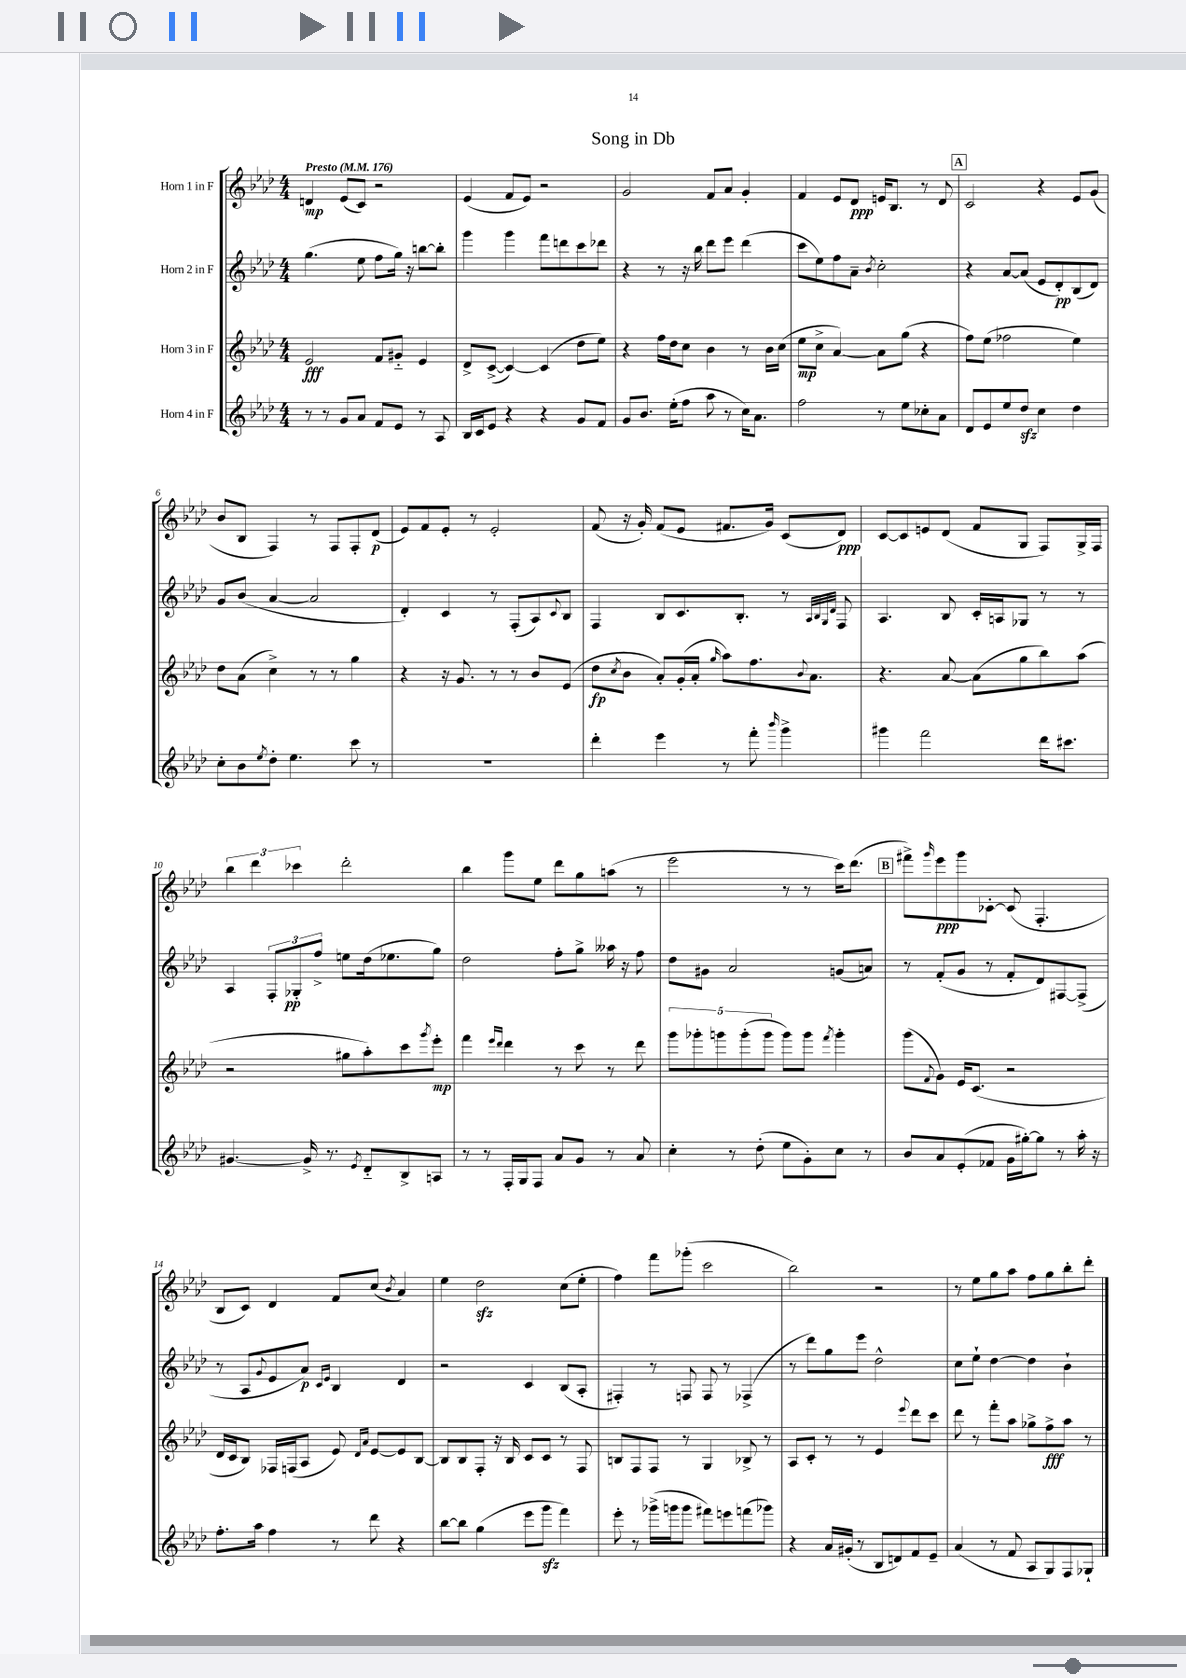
\header { title = "Song in Db" }
<<
\new StaffGroup <<
\new Staff = "s0" \with { instrumentName = "Horn 1 in F" } {
    \clef treble \key aes \major \numericTimeSignature \time 4/4 \tempo "Presto" 4 = 176
    d'4\mp ees'8( c'8) r2 |
    ees'4( f'8 ees'8) r2 |
    g'2 f'8 aes'8 g'4-. |
    f'4 ees'8 des'8\ppp e'16 bes8. r8 des'8 |
    \mark \markup { \box "A" } c'2 r4 ees'8 g'8( |
    bes'8 bes8 f4) r8 f8 f8-. des'8\p( |
    ees'8) f'8 ees'8-. r8 ees'2-. |
    f'8( r16 g'16-.) f'8( ees'8 fis'8. g'16) c'8( des'8\ppp) |
    c'8~ c'8 e'8 des'8( f'8 g8 f8) g16-> f16 |
    \tuplet 3/2 { bes''4 des'''4 ces'''4 } des'''2-. |
    bes''4 g'''8 ees''8 des'''8 g''8 a''8( r8 |
    ees'''2 r8 r8 c'''16) des'''8.( |
    \mark \markup { \box "B" } fis'''8->) \grace { g'''16 } ees'''8\ppp g'''8 ces'8~-. ces'8( f4.-. |
    bes8 c'8) des'4 f'8 c''8( \acciaccatura { bes'8 } aes'4) |
    ees''4 des''2\sfz c''8( ees''8-. |
    f''4) f'''8 ges'''8-.( c'''2 |
    bes''2) r2 |
    r8 ees''8 g''8 aes''8 f''8 g''8 bes''8-. des'''8-. \bar "|." |
}
\new Staff = "s1" \with { instrumentName = "Horn 2 in F" } {
    \clef treble \key aes \major \numericTimeSignature \time 4/4
    g''4.( ees''8 f''8 g''16) r16 b''8~ b''8-. |
    g'''4 g'''4 f'''8 d'''8 c'''8 des'''8 |
    r4 r8 r16 bes''16 des'''8 ees'''8 des'''4( |
    c'''8 ees''8) f''8 aes'8-- \acciaccatura { bes'8 } c''2-. |
    \mark \markup { \box "A" } r4 aes'8~ aes'8( ees'8 des'8-.\pp) bes8( des'8) |
    g'8 bes'8( aes'4~ aes'2 |
    des'4-.) c'4 r8 f8-.( aes8) \appoggiatura { c'8 } bes8 |
    f4 bes8 c'8. bes8.-. r8 \grace { aes32 bes32 g32 des'32 } f8 |
    aes4. bes8 c'16-. a16 ges8 r8 r8 |
    aes4 \tuplet 3/2 { f8-. ges8-.\pp f''8-> } e''8 des''16( ees''8. g''8) |
    des''2 f''8-. g''8-> aeses''16 r16 f''8 |
    des''8 gis'8 aes'2 g'8( a'8) |
    \mark \markup { \box "B" } r8 f'8-.( g'8 r8 f'8-. des'8) fis8~ fis8->( |
    r8 aes8 \appoggiatura { g'8 } ees'8 aes'8\p) \grace { c'16 ees'16 } bes4 des'4 |
    r2 c'4 bes8( aes8-. |
    fis4-.) r8 f8 f8 r8 fes4->( |
    r8 des'''8) g''8 ees'''8 des''2-^ |
    c''8 ees''8-! des''4~ des''4 bes'4-! \bar "|." |
}
\new Staff = "s2" \with { instrumentName = "Horn 3 in F" } {
    \clef treble \key aes \major \numericTimeSignature \time 4/4
    ees'2\fff f'8 gis'8-_ ees'4 |
    des'8-> c'8~->( c'4~) c'4( des''8 ees''8) |
    r4 f''16 des''16 c''8 bes'4 r8 bes'16 c''16( |
    ees''8\mp c''8-> aes'4~) aes'8 g''8( r4 |
    \mark \markup { \box "A" } f''8) ees''8( fes''2 ees''4) |
    des''8 aes'8( c''4->) r8 r8 g''4 |
    r4 r16 g'8. r8 r8 bes'8 ees'8( |
    des''8\fp \acciaccatura { c''8 } bes'8 aes'8-.) g'16-.( aes'16-. \grace { g''16 } aes''8) f''8. \appoggiatura { bes'8 } aes'8. |
    r4. aes'8~ aes'8( g''8 bes''8) aes''8( |
    r2 gis''8 aes''8-.) c'''8 \acciaccatura { g'''8 } ees'''8-.\mp |
    f'''4 \grace { ees'''16 des'''16 } des'''4 r8 c'''8 r8 des'''8 |
    \tuplet 5/4 { g'''8 ges'''8-. g'''8 g'''8-.( g'''8 } g'''8) g'''8 \acciaccatura { f'''8 } g'''4-. |
    \mark \markup { \box "B" } g'''8( \appoggiatura { f'8 } g'8) ees'16 c'8.( r2 |
    des'16 c'16 bes8) fes16 f16( aes8 ees'8) \grace { des'16 aes'16 } ees'8~ ees'8 bes8~ |
    bes8 bes8 f8-. r16 bes16 c'8 c'8 r8 f8 |
    b8 f8 f8 r8 g4 bes8-> r8 |
    aes8 c'8-. r8 r8 ees'4 \appoggiatura { ees'''8 } des'''8 c'''8 |
    des'''8 r8 f'''8-. aes''8 ges''8-> f''8->\fff aes''8 r8 \bar "|." |
}
\new Staff = "s3" \with { instrumentName = "Horn 4 in F" } {
    \clef treble \key aes \major \numericTimeSignature \time 4/4
    r8 r8 g'8 aes'8 f'8 ees'8 r8 aes8 |
    bes16 c'16 ees'8 r4 r4 g'8 f'8 |
    g'8 bes'8. ees''16-.( f''8 aes''8 r8 c''16) aes'8. |
    f''2 r8 ees''8 ces''8-. aes'8 |
    \mark \markup { \box "A" } des'8 ees'8 ees''8 des''8\sfz c''4 des''4 |
    c''8-. bes'8 \acciaccatura { ees''8 } des''8-. ees''4. c'''8 r8 |
    R1 |
    des'''4-. ees'''4 r8 f'''8-. \grace { bes'''16 } g'''4-> |
    gis'''4 f'''2 des'''16 cis'''8. |
    gis'4.~ gis'16-> r8. \acciaccatura { ees'8 } des'8-_ bes8-> a8 |
    r8 r8 f16-. g16 f8 aes'8 g'8 r8 aes'8 |
    c''4-. r8 des''8-.( ees''8 g'8-.) c''8 r8 |
    \mark \markup { \box "B" } bes'8 aes'8 ees'8-.( fes'8 g'16 gis''16~-.) gis''8 r8 aes''16-. r16 |
    f''8.-. aes''16 f''4 r8 des'''8 r4 |
    bes''8~ bes''8 g''4( ees'''8 g'''8\sfz f'''4) |
    ees'''8-. r8 ges'''16->( g'''16 g'''8 fis'''8) e'''8 f'''8( ges'''8) |
    r4 aes'16 gis'16-.( r8 bes8 d'8) f'8 ees'8-- |
    aes'4( r8 f'8 aes8 g8) f8 ges8-! \bar "|." |
}
>>
>>
